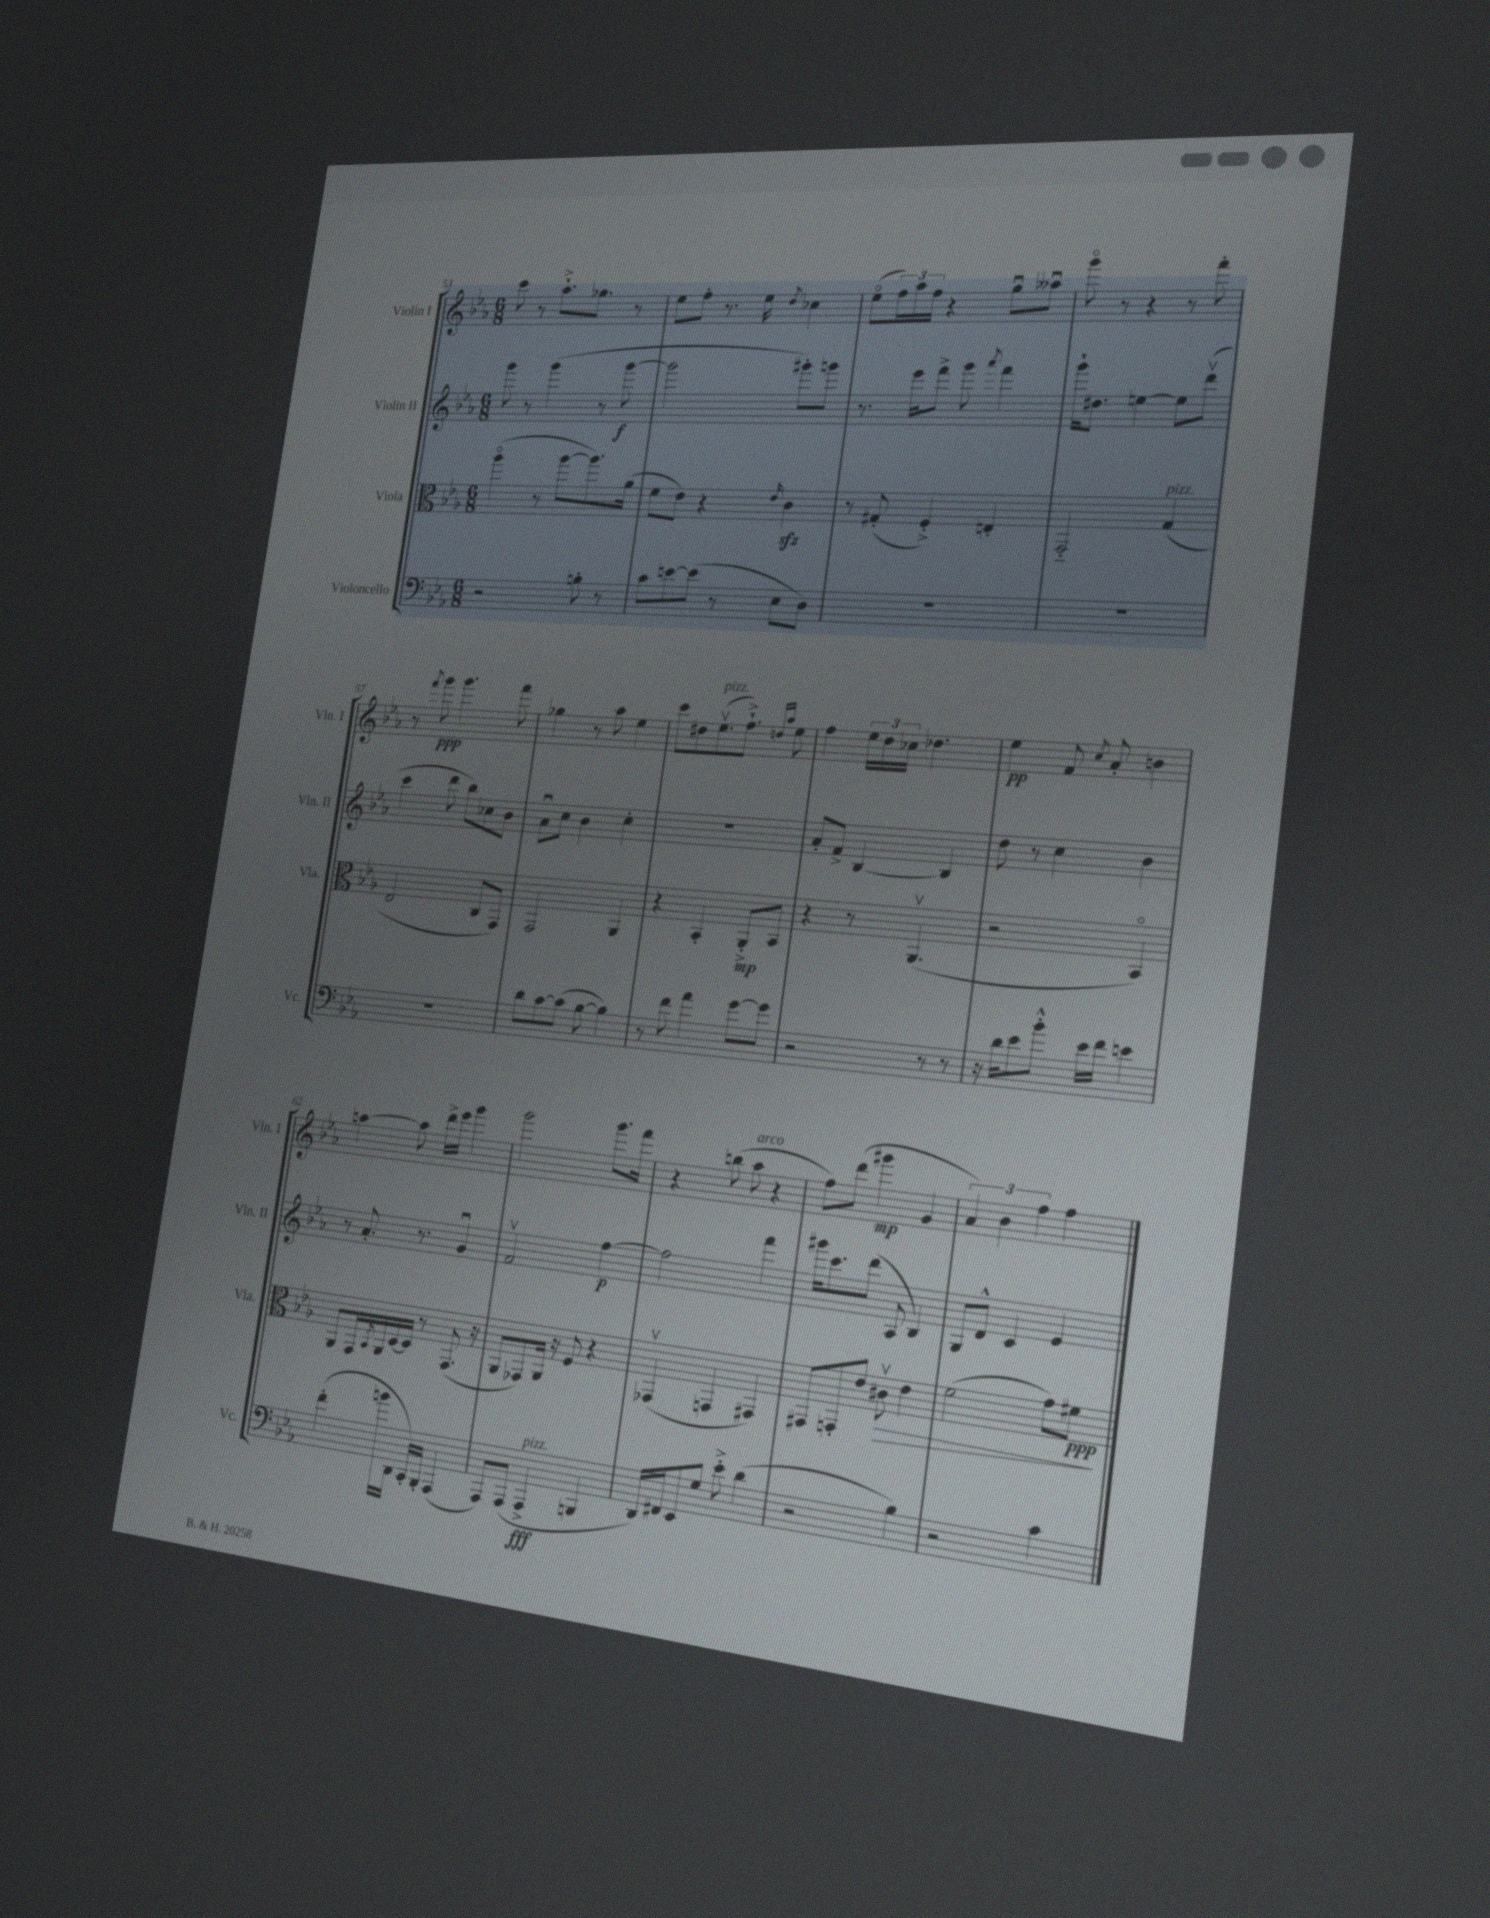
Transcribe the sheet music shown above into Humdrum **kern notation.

**kern	**kern	**kern	**kern
*staff4	*staff3	*staff2	*staff1
*clefF4	*clefC3	*clefG2	*clefG2
*k[b-e-a-]	*k[b-e-a-]	*k[b-e-a-]	*k[b-e-a-]
*M6/8	*M6/8	*M6/8	*M6/8
2r	(4aa-o	8ggg	8ccc
.	.	8r	8r
.	8r	(4ggg	8.aa-`^
.	[8aa-	.	.
.	.	.	8.gg-
8B'	8.aa-])	8r	.
8r	.	[8ggg	8r
.	(16a-	.	.
=	=	=	=
8c	8f	2ggg]	8ee-
[8e	8e-)	.	8ff'
(8e]	4r	.	8.r
8r	.	.	.
.	.	.	16ee-
.	16qqe-	.	8qdd
8E-	4c	8ggg#')	4cc-
8D)	.	8ggg	.
=	=	=	=
2.r	8r	8.r	(8ee-o
.	(8G#'	.	24ff)
.	.	.	24aa-
.	.	16eee-	.
.	.	.	24ff
.	4F'^)	8fff^	4r
.	.	8ggg	.
.	.	8qaaa-	.
.	4E'	4fff	8ggu
.	.	.	8aa--u
=	=	=	=
2.r	2GG'~	16ggg`	8gggo
.	.	8.dd#	.
.	.	.	8r
.	.	[4ee	4r
.	(4G	8ee]	8r
.	.	(8dddv	8fff'
=	=	=	=
2.r	2E-	4ccc	8r
.	.	.	8qfff
.	.	.	8ggg
.	.	8ddd	4.ggg
.	.	8bb-)	.
.	8C	8cc-	.
.	8GG)	8b-	8fff
=	=	=	=
8d	2GG	8a-u	4gg-
[8c	.	8cc	.
(8c]	.	4b-	8r
[8B-	.	.	8aa-
4B-])	4AA-	4cc'	4ee-
=	=	=	=
8r	4r	2.r	8ccc
8f	.	.	8dd#
4a-	4BB-'	.	(8.ee-v
.	.	.	8.ff`^)
[8g	8AA-'^	.	.
.	.	.	16qqdd
.	.	.	16qqaa-
8g]	8BB-	.	8ee-
=	=	=	=
2r	4r	8a-'	4ff
.	.	8f^	.
.	8r	[4B-	24ee-
.	.	.	24dd
.	.	.	24cc-
.	(4.AA-v	.	4.dd-
8r	.	4B-]	.
8r	.	.	.
=	=	=	=
16r	2r	8dd	4ee-
16d	.	.	.
8e-	.	8r	.
8b-'^^	.	4cc	8f
.	.	.	8qcc
16e-	.	.	8a-'
16f	.	.	.
4e	4BB-o)	4b-	4b
=	=	=	=
(4f'	8AA-	8r	[4aa
.	16GG	8.a-'	.
.	8qBB-	.	.
.	16AA-	.	.
16b	[16D	.	8aa]
16DD	16D]	8.r	.
16CC')	8r	.	16ddd^
16BBB-'	.	.	16eee-
(4AAA-	(8.GG	4gu	4ggg
.	16r	.	.
=	=	=	=
8AAA-)	8AA-	2fv	2ggg
(8AAA-	8GG-)	.	.
4AAA-^	16AA-	.	.
.	16r	.	.
.	8F	.	.
4BBB	4r	[4ff	8.ggg
.	.	.	16fff
=	=	=	=
16DD)	(4GG-v	2ff]	4r
16FF#	.	.	.
8EE-	.	.	.
8G	4GG	.	(8bb
8e-'^	.	.	8aa-
(4d	4GG#)	4fff	4r
=	=	=	=
2r	8GG#	16ggg#	8ff)
.	.	8.ccc	.
.	8GG'	.	(8ddd
.	8e-	(8ddd	4ggg#
.	8c#v	8A-	.
4B-)	4e-	4B-)	4g
=	=	=	=
2r	(2f	8G	6a-)
.	.	8d^^	.
.	.	.	6b-
.	.	4c	.
.	.	.	6ff
4c	8g)	4e-	4ff
.	8f#	.	.
==	==	==	==
*-	*-	*-	*-
